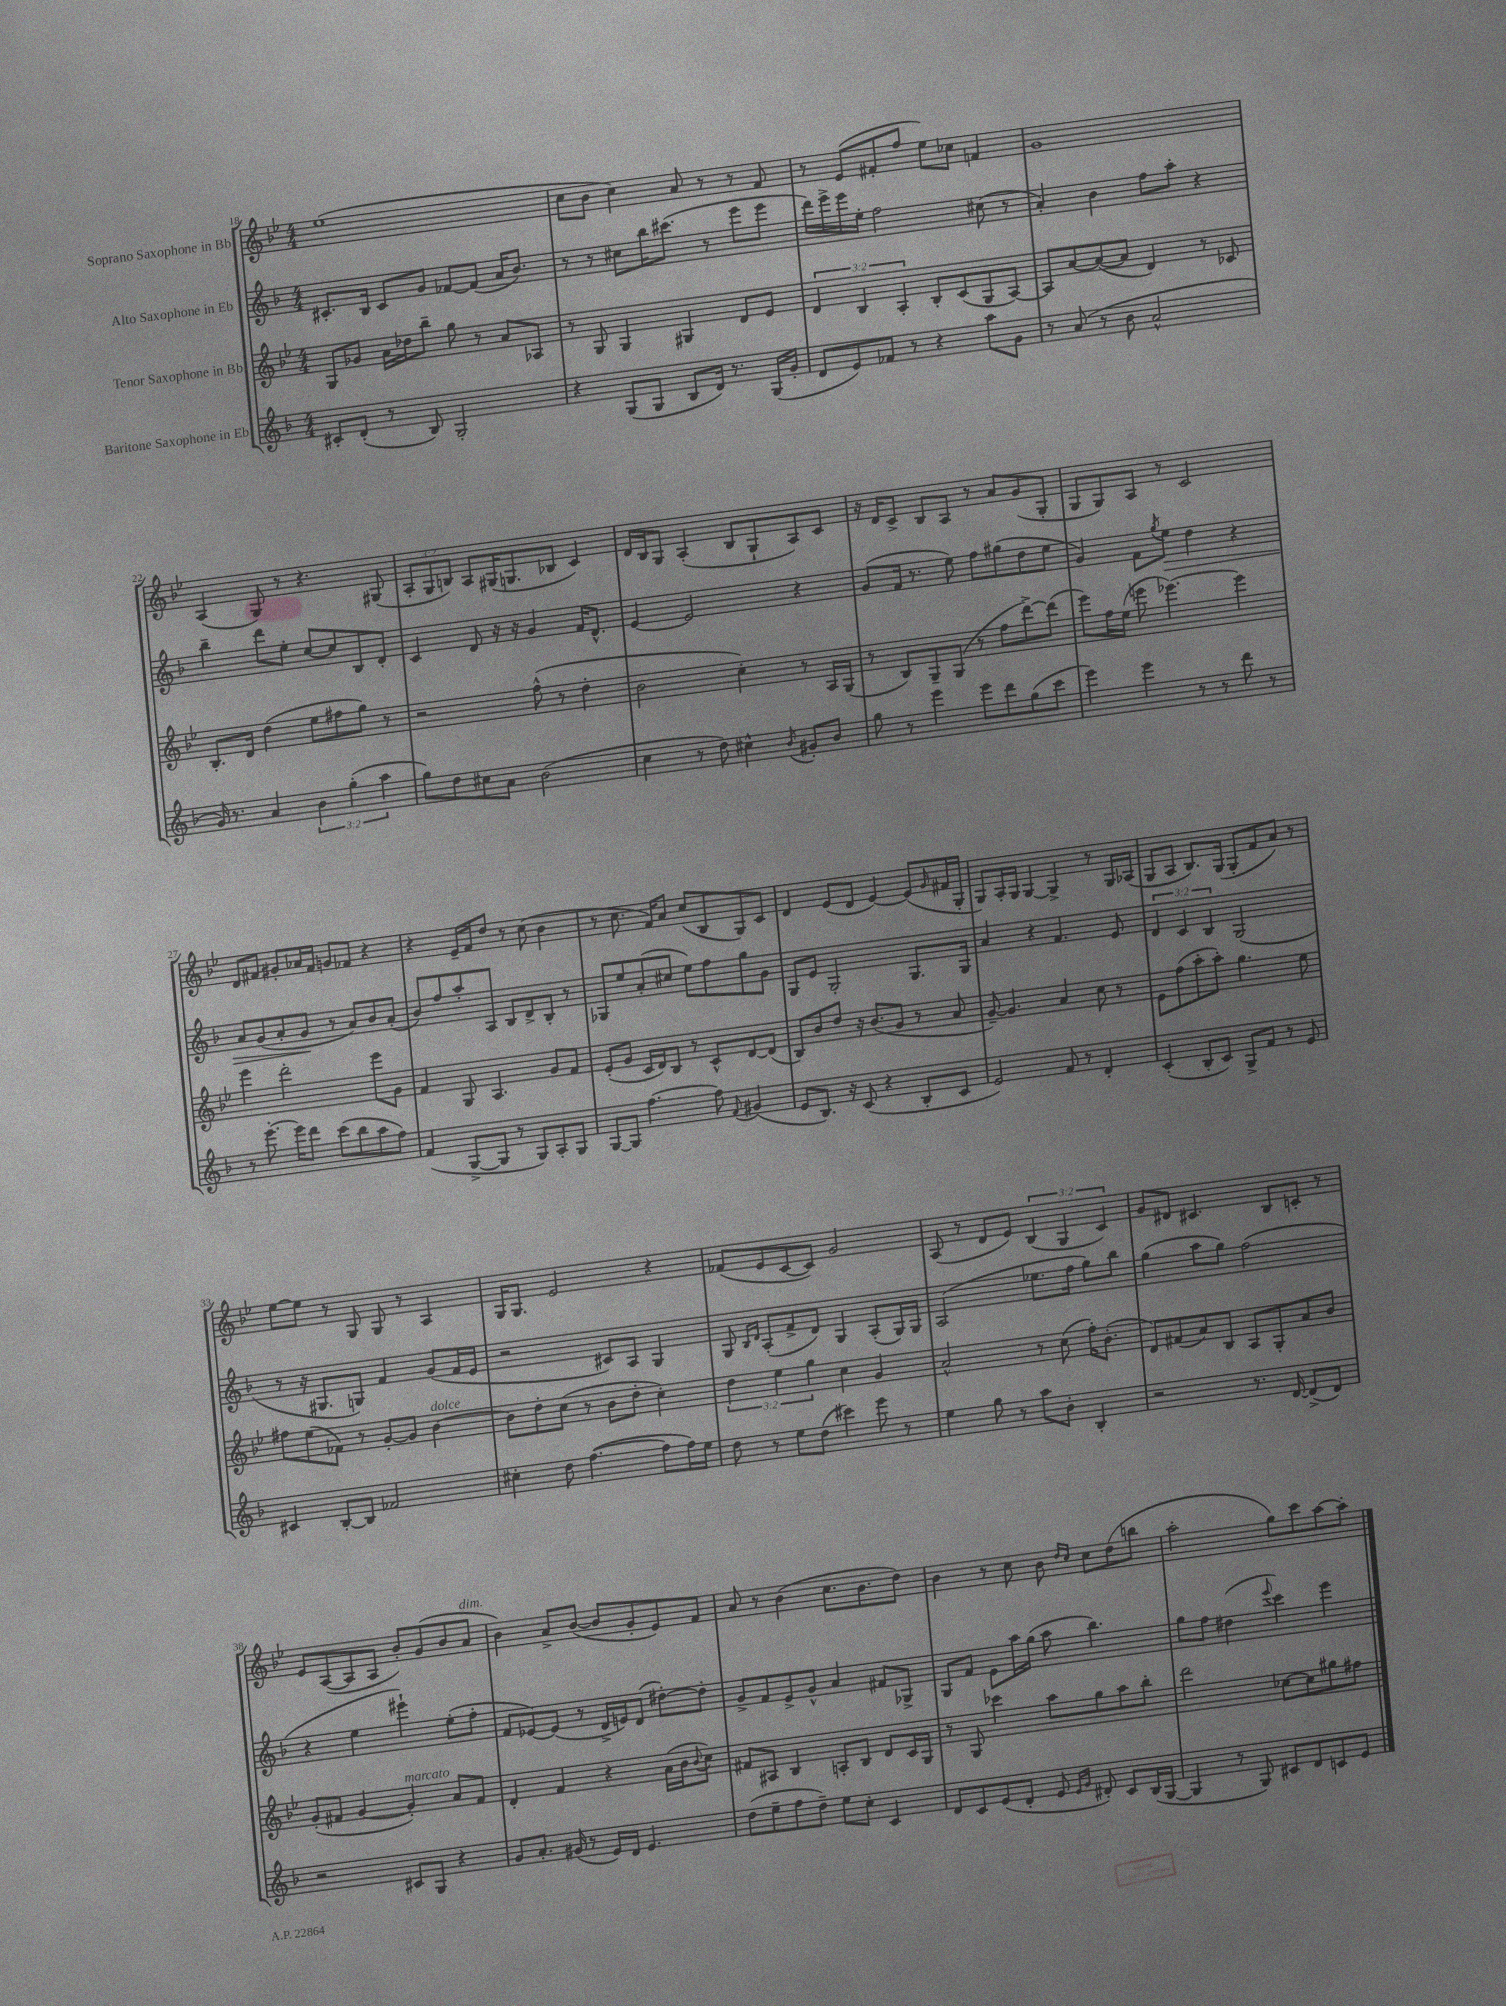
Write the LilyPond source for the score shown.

<<
\new StaffGroup <<
\new Staff = "s0" \with { instrumentName = "Soprano Saxophone in Bb" } {
    \clef treble \key bes \major \numericTimeSignature \time 4/4 \override Staff.TupletNumber.text = #tuplet-number::calc-fraction-text
    ees''1( |
    c''8 bes'8 c''4) a'8 r8 r8 f'8 |
    r8 ees'8( fis'8-. f''8 ees''8) ces''8 f'4 |
    g'1 |
    a4( g8) r8 r4. gis8( |
    \tuplet 3/2 { a8-. g8 b8) } a8 gis16( g8. bes8 c'4) |
    d'16 bes16 g8 a4-.( bes8 g8-! a8) c'8 |
    r16 d'16 c'8-> bes8 a8 r8 a'8 g'8( g8-. |
    g8 g8) a8 r8 c'2 |
    d'8 fis'8 gis'8-. aes'16 fis'16 g'8 fes'8 r4 |
    r4 ees'16-- f'16 d''8 r8 c''8( bes'4 |
    r8 c''8. f'16) a'8 c''8( bes8 g8) c'8 |
    d'4 ees'8( d'8 ees'4~) ees'8( \grace { g'16 } fis'16 g16-. |
    g8) a16-. g16 g4~ g4-> r8 g16 aes16( |
    g8 a8 bes8.) g16( g8-. f'8 a'8) r8 |
    ees''8~ ees''8 r8 g8 g8 r8 a4 |
    g16 g8. ees'2 r4 |
    fes'8( ees'8 c'8~ c'8) g'2 |
    a8( r8 d'8 ees'8) \tuplet 3/2 { bes4( g4 c'4) } |
    g'8 dis'8 cis'4. bes8 c'8-. r8 |
    ees'8 a8~( a8 a8 bes'8-.) g'8( bes'8 a'8^\markup { \italic "dim." } |
    bes'4) a'8-> bes'8~( bes'8 g'8-. ees'8) f'8 |
    a'8 r8 bes'4( c''8. bes'8. d''8) |
    bes'4 r8 c''8 bes'8 \grace { d''16 c''16 } c''8 d''8( b''8 |
    a''2-. g''8) c'''8 a''8~ a''8-. \bar "|." |
}
\new Staff = "s1" \with { instrumentName = "Alto Saxophone in Eb" } {
    \clef treble \key f \major \numericTimeSignature \time 4/4 \override Staff.TupletNumber.text = #tuplet-number::calc-fraction-text
    cis'8.-. bes16 cis'8 g'8 fes'8~ fes'8( a'16 bes'8.) |
    r8 r8 cis''8 bes''16 cis'''8.( r8 e'''8 e'''8 |
    d'''16) e'''16-> e'''16 e''16-. f''2 cis''8( r8 |
    a'4-.) bes'4 f''8 a''8-. r4 |
    bes''4-- d'''8 e''8-. c''8~ c''8 bes8 d'8-. |
    c'4 d'8 r16 r16 g'4 f'16 d'8.-^ |
    e'4~ e'2 r4 |
    g'8( f'16 r8. e''8) f''8 gis''8( d''8 e''8 |
    g'4) f'8 \acciaccatura { g''8 } e''8\> d''4 r4 |
    a'8 g'8( a'8-. g'8\! r8 a'8) bes'8 a'8-.( |
    bes'8) f''8 a''8-. a8 bes8 d'8-> bes8-. r8 |
    ges8 e''8 a'8-.( cis''8 e''8) f''8 g''8 g'8 |
    g8 e'8 g2-. g8. g16 |
    a'4 r4 f'4. e'8 |
    \tuplet 3/2 { d'4 c'4 bes4 } g2( |
    r8 r16 gis8. g8) f'4 g'8( f'16 e'16 |
    r2 cis'8) a8 g4 |
    g8 \grace { bes16 d'16 } a8-.( f'8-> d'8) g4 a8-.( g16) g16 |
    a2( ees''8. f''16 g''8) bes''8 |
    g''4( a''8 g''8) f''2( |
    r4 e''4 eis'''4-!) e''8-.( f''8-. |
    f'8 ees'8~) ees'8( r8 d'16-> e'16) d'8( dis''8~-.) dis''8-. |
    g'8-> f'8 e'8-> g'8-^ a'4 fis'8 ges8-> |
    g8 f'8 e'8 a''16 g''16( a''8 bes''4.) |
    g''8 f''8 dis''4( \appoggiatura { e'''8 } c'''4) e'''4 \bar "|." |
}
\new Staff = "s2" \with { instrumentName = "Tenor Saxophone in Bb" } {
    \clef treble \key bes \major \numericTimeSignature \time 4/4 \override Staff.TupletNumber.text = #tuplet-number::calc-fraction-text
    g8 ges'8 a'16 des''16 bes''8-- g''8 r8 a'8 aes8 |
    r8 g8 g4 gis4 d'8 ees'8 |
    \tuplet 3/2 { d'4 bes4 a4-. } bes8-. c'8( g8 a8~) |
    a8 a'8~ a'8~( a'8 d'4) r8 ces'8 |
    bes8.-. d'16 d''4( ees''8 fis''8 g''8) r8 |
    r2 f''8-^( r8 d''4-. |
    bes'2 c''4-.) r8 a16 g16( |
    r8 bes8) g8-- g8( r8 f''8 d'''8~->) d'''8( |
    ees'''8) f''16 ees''16( e'''8 ees'''4.~) ees'''4 |
    ees'''4 d'''2-. ees'''8 g'8 |
    f'4 g8 a4. g'8 f'8 |
    ees'8-.( g'8 c'16 d'16) bes8 r8 c'8-^ d'8~ d'8( |
    bes8) bes'8 d''8 r16 bes'8.( g'8 r8 a'8 |
    g'8~--) g'4. a'4 c''8 r8 |
    ees'8 f''8( a''8-. a''8-.) g''4. ees''8 |
    fis''8 ees''8( fes'8) r8 g'8~-. g'8 bes'4~^\markup { \italic "dolce" } |
    bes'8 d''8-. c''8( r8 bes'8 d''8-. c''4-.) |
    \tuplet 3/2 { d''4 ees''4 g''4 } c''4 g'4 |
    a'2-^ r8 c''8( f''16-.) bes'8.-.( |
    d'8) fis'8( a'8) bes8 a8 g8-. a'8 bes'8 |
    g'8-.( fis'8 g'4~ g'4-.^\markup { \italic "marcato" }) a'8 fis'8 |
    d'4-. f'4 r4 a'16( bes'16 \appoggiatura { bes'8 } c''8) |
    fis'8 ais8 bes4 a8-. bes8 d'8 c'16 g16 |
    r8 g8 ces'''4 a''8 g''8 a''8 bes''8-. |
    d'''2 ces''8~ ces''8 gis''8 fis''8 \bar "|." |
}
\new Staff = "s3" \with { instrumentName = "Baritone Saxophone in Eb" } {
    \clef treble \key f \major \numericTimeSignature \time 4/4 \override Staff.TupletNumber.text = #tuplet-number::calc-fraction-text
    cis'8-. d'8-.( r8 bes8) g2-. |
    r4 g8( g8 bes8 d'16) r8. g16( g'16-. |
    d'8 e'8) fes'8 r8 r4 a''8 g'8 |
    r8 a'8( r8 bes'8 a'2-^ |
    g'16) r8. a'4 \tuplet 3/2 { bes'4 g''4-.( a''4 } |
    g''8) d''8 cis''8 a'8 bes'2( |
    c''4 r8 d''8) cis''4-^ \acciaccatura { bes'8 } gis'8-. bes'8 |
    g''8 r8 e'''4 e'''8 d'''8 g''8( c'''8 |
    e'''4) e'''4 r8 r8 d'''8 r8 |
    r8 e'''8.~-. e'''16 d'''8 c'''8( bes''8 a''8 f''8) |
    f'4( g8~-> g8 r8 g8) a8-. g8 |
    g8~ g8 f''4.~ f''8 \appoggiatura { f'8 } gis'4( |
    e'8 bes8.) r16 c'8( r4 bes8-. c'8 |
    e'2) f'8 r8 d'4-. |
    c'4-.( bes8-. c'8) g8-> f'8 r8 e'8 |
    cis'4 bes8~-. bes8 fes'2 |
    cis''4-. d''8 f''4.~( f''8 f''16) e''16 |
    d''8 r8 e''8 d''8( cis'''4) e'''8 r8 |
    e''4 g''8 r8 a''8 bes'8-. bes4-. |
    r2 r8. d'16~ d'8->( d'8) |
    r2 cis'8 g8 r4 |
    g'8 a'8.-. gis'16( r8 e'16) d'16 e'4. |
    d''8( e''8-- f''8 d''8--) e''8 c''8-. c'4 |
    d'8 c'8 e'8( d'8-. e'8 \grace { e'16 g'16 } dis'8-.) c'8 bes16( g16~ |
    g4 r8 g8) cis'8 d'8 c'8 e'8 \bar "|." |
}
>>
>>
\layout { \context { \Score currentBarNumber = #18 } }
